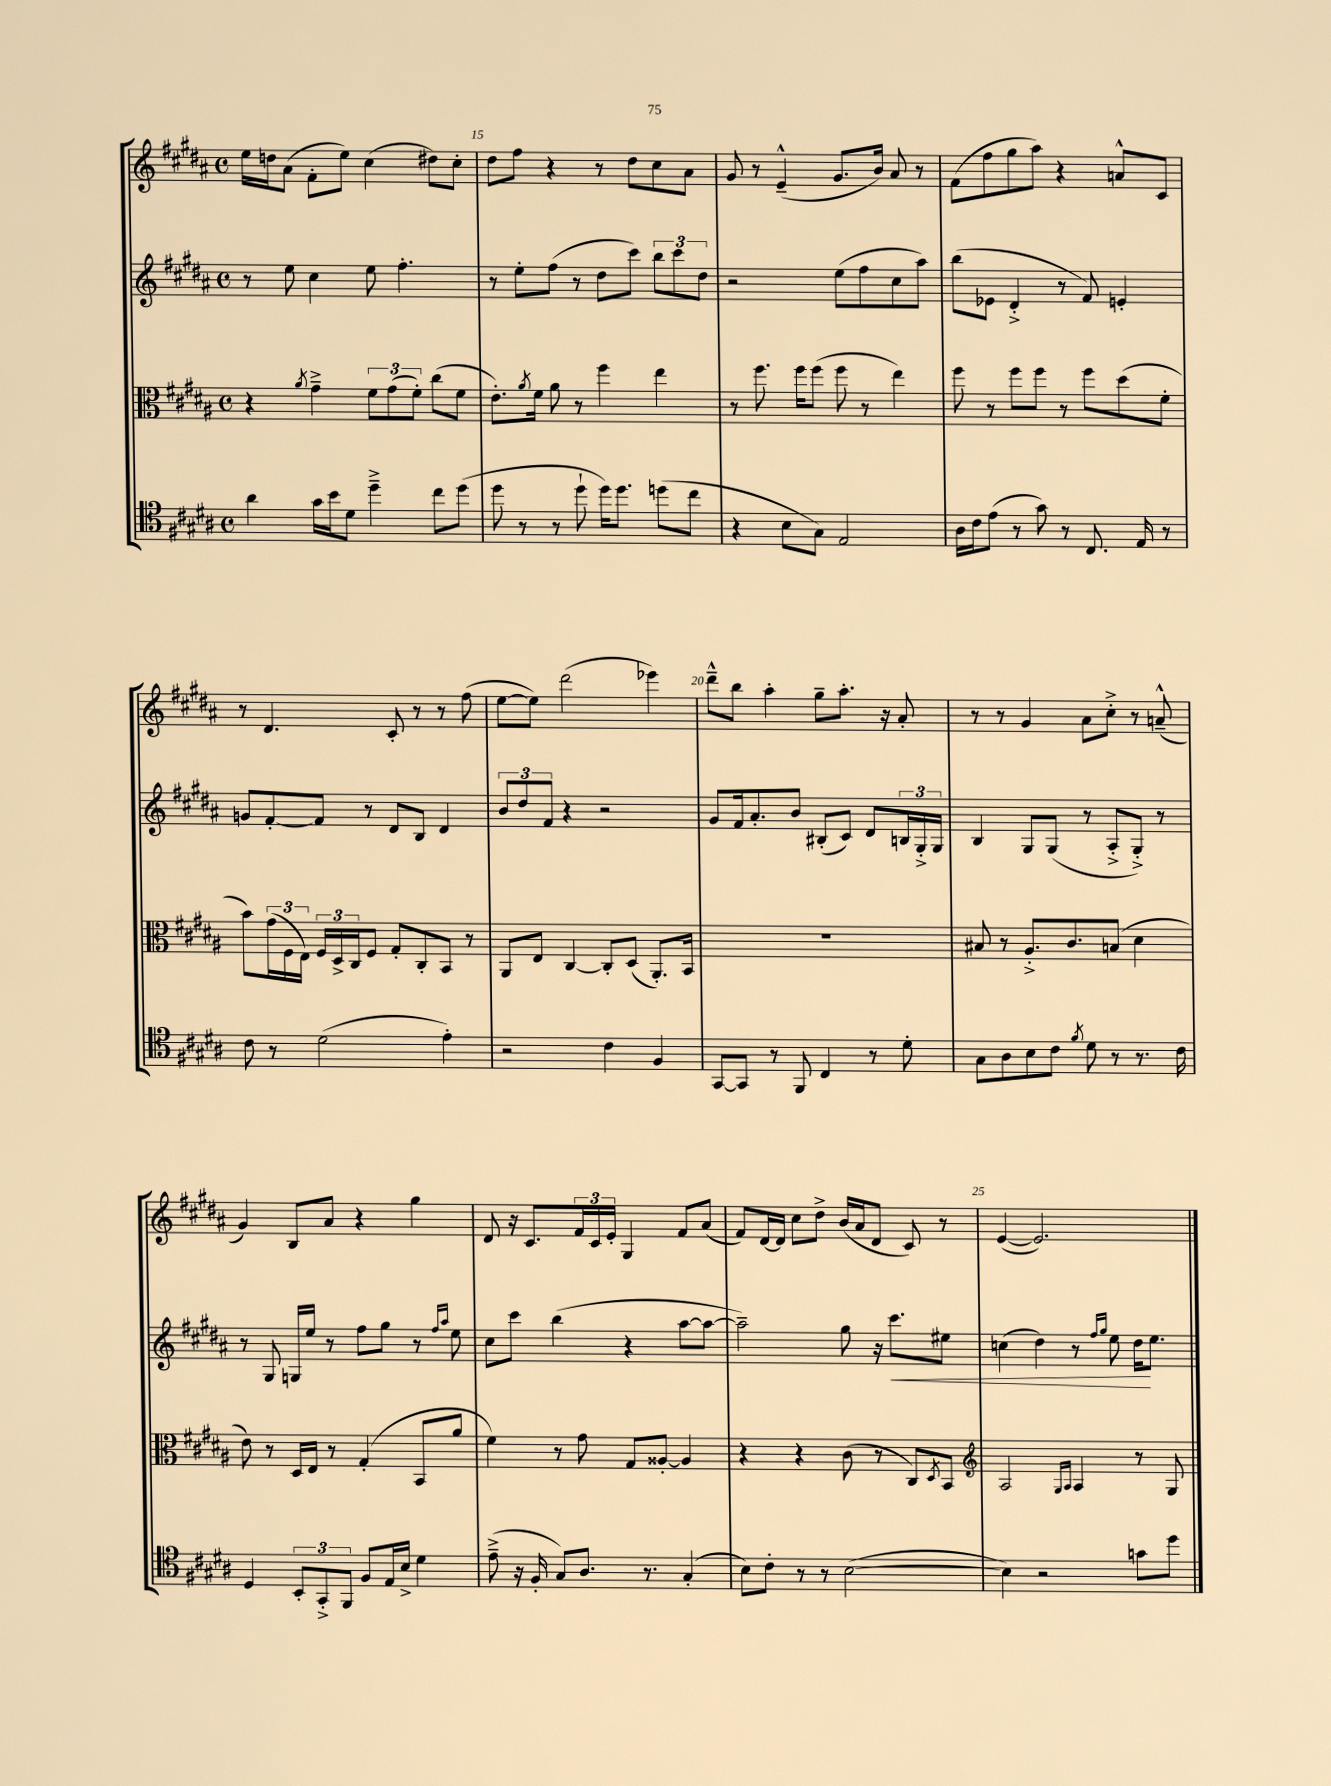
<<
\new StaffGroup <<
\new Staff = "s0" {
    \clef treble \key b \major \defaultTimeSignature \time 4/4
    e''16 d''16 ais'8( fis'8-. e''8) cis''4( dis''8) cis''8-. |
    dis''8 fis''8 r4 r8 dis''8 cis''8 ais'8 |
    gis'8 r8 e'4---^( gis'8. b'16) ais'8 r8 |
    fis'8( fis''8 gis''8 ais''8) r4 a'8-^ cis'8 |
    r8 dis'4. cis'8-. r8 r8 fis''8( |
    e''8~ e''8) dis'''2( ees'''4) |
    dis'''8---^ b''8 ais''4-. gis''8-- ais''8.-. r16 ais'8-. |
    r8 r8 gis'4 ais'8 cis''8-.-> r8 a'8---^( |
    gis'4) b8 ais'8 r4 gis''4 |
    dis'8 r16 cis'8. \tuplet 3/2 { fis'16 cis'16 e'16-. } gis4 fis'8 ais'8( |
    fis'8) dis'16~ dis'16 cis''8 dis''8-> b'16( ais'16 dis'8 cis'8) r8 |
    e'4~( e'2.) \bar "|." |
}
\new Staff = "s1" {
    \clef treble \key b \major \defaultTimeSignature \time 4/4
    r8 e''8 cis''4 e''8 fis''4.-. |
    r8 e''8-. fis''8( r8 dis''8 cis'''8) \tuplet 3/2 { b''8 cis'''8 dis''8 } |
    r2 e''8( fis''8 cis''8 ais''8) |
    b''8( ees'8 dis'4-.-> r8 fis'8) e'4-. |
    g'8 fis'8~-. fis'8 r8 dis'8 b8 dis'4 |
    \tuplet 3/2 { b'8 dis''8 fis'8 } r4 r2 |
    gis'8 fis'16 ais'8.-. b'8 bis8-.( cis'8) dis'8 \tuplet 3/2 { b16 gis16-.-> gis16 } |
    b4 gis8 gis8( r8 ais8-.-> gis8-.->) r8 |
    r8 gis8 g16 e''16 r8 fis''8 gis''8 r8 \grace { fis''16 ais''16 } e''8 |
    cis''8 cis'''8 b''4( r4 ais''8~ ais''8~ |
    ais''2--) gis''8 r16 cis'''8.\< eis''8 |
    c''4( dis''4) r8 \grace { fis''16 gis''16 } e''8 dis''16\! e''8. \bar "|." |
}
\new Staff = "s2" {
    \clef alto \key b \major \defaultTimeSignature \time 4/4
    r4 \acciaccatura { ais'8 } gis'4---> \tuplet 3/2 { fis'8 gis'8( fis'8-.) } cis''8( fis'8 |
    e'8.-.) \acciaccatura { ais'8 } fis'16 ais'8 r8 fis''4 e''4 |
    r8 fis''8. fis''16 fis''8( fis''8 r8 e''4) |
    fis''8 r8 fis''8 fis''8 r8 fis''8 dis''8( fis'8-. |
    b'8) \tuplet 3/2 { gis'16( fis16 e16) } \tuplet 3/2 { fis16 dis16-> cis16 } fis8 gis8-. cis8-. b,8 r8 |
    ais,8 e8 cis4~ cis8-. dis8( ais,8.-.) b,16 |
    R1 |
    bis8 r8 ais8.-.-> cis'8. b8( dis'4 |
    e'8) r8 dis16 e16 r8 gis4-.( b,8 ais'8 |
    fis'4) r8 gis'8 gis8 aisis8~-. aisis4 |
    r4 r4 cis'8( r8 cis8) \acciaccatura { dis8 } b,8 |
    \clef treble ais2 \grace { gis16 ais16 } ais4 r8 gis8 \bar "|." |
}
\new Staff = "s3" {
    \clef tenor \key b \major \defaultTimeSignature \time 4/4
    ais'4 gis'16 b'16 dis'8 dis''4---> cis''8 dis''8( |
    dis''8 r8 r8 dis''8-! dis''16) dis''8. d''8( cis''8 |
    r4 b8 gis8) e2 |
    ais16 cis'16 e'8( r8 gis'8) r8 cis8. e16 r8 |
    cis'8 r8 dis'2( e'4-.) |
    r2 cis'4 fis4 |
    gis,8~ gis,8 r8 fis,8 cis4 r8 dis'8-. |
    gis8 ais8 b8 cis'8 \acciaccatura { fis'8 } dis'8 r8 r8. cis'16 |
    dis4 \tuplet 3/2 { b,8-. gis,8-.-> fis,8 } fis8 e16 b16-> dis'4 |
    e'8--->( r16 fis16-. gis8) ais8. r8. gis4-.( |
    b8) cis'8-. r8 r8 b2~( |
    b4) r2 g'8 dis''8 \bar "|." |
}
>>
>>
\layout { \context { \Score currentBarNumber = #14 \override BarNumber.break-visibility = ##(#f #t #t) barNumberVisibility = #(every-nth-bar-number-visible 5) } }
